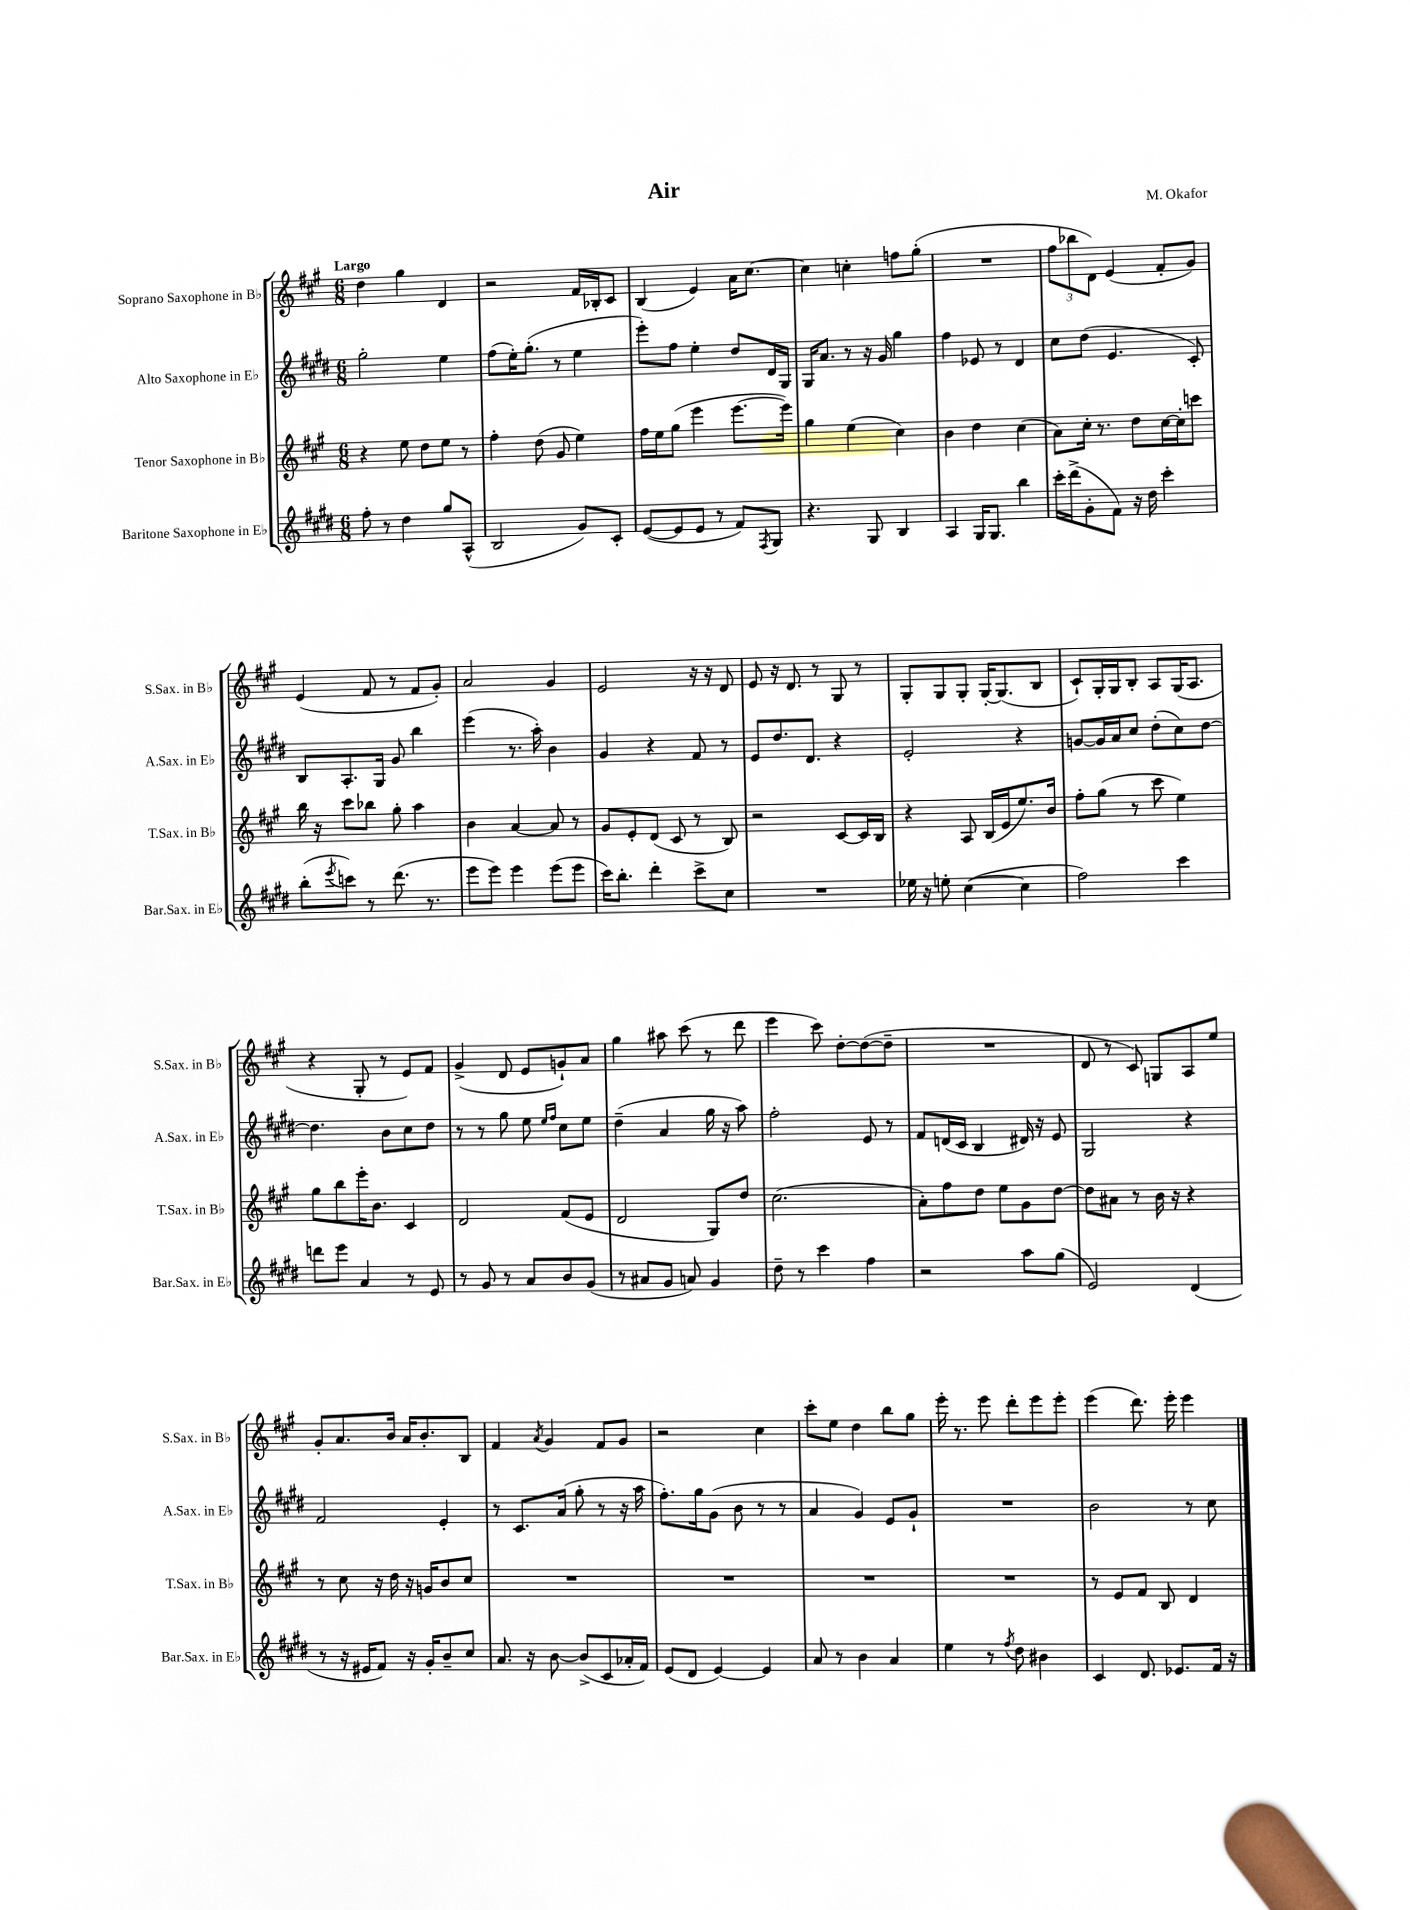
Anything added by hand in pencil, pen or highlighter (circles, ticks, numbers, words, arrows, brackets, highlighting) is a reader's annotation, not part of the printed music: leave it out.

**kern	**kern	**kern	**kern
*part4	*part3	*part2	*part1
*staff4	*staff3	*staff2	*staff1
*I"Baritone Saxophone in E♭	*I"Tenor Saxophone in B♭	*I"Alto Saxophone in E♭	*I"Soprano Saxophone in B♭
*I'Bar.Sax. in E♭	*I'T.Sax. in B♭	*I'A.Sax. in E♭	*I'S.Sax. in B♭
*clefG2	*clefG2	*clefG2	*clefG2
*k[f#c#g#d#]	*k[f#c#g#]	*k[f#c#g#d#]	*k[f#c#g#]
*M6/8	*M6/8	*M6/8	*M6/8
=1	=1	=1	=1
!	!	!	!LO:TX:a:B:t=Largo
8ff#'\	4r	2gg#'\	4dd\
8r	.	.	.
4dd#\	8ee\	.	4gg#\
.	8dd\L	.	.
8gg#/L	8ee\J	4ee\	4d/
(8A^^/J	8r	.	.
=2	=2	=2	=2
2B/	4ff#'\	(8ff#\L	2r
.	.	16ee'\K)	.
.	.	(8.gg#'\J	.
.	(8dd\	.	.
.	8g#/	8r	.
8g#/L)	4ee\)	4ee\	16f#/LL
.	.	.	16B-X'/J
8c#'/J	.	.	8c#/J
=3	=3	=3	=3
([8e/L	16ff#\LL	8eee'\L)	(4B/
.	16ee\J	.	.
8e/]	(8gg#\J	8ff#\J	.
8e/J	4eee\	4ee'\	4e/)
8r	.	.	.
8f#/L)	[8.eee\L	8dd#/L	16a\KL
.	.	.	[8.cc#\J
8qF#/	.	.	.
8G#/J	.	16d#/L	.
.	16eee\Jk])	16G#/JJ	.
=4	=4	=4	=4
4.r	4gg#\	16G#/KL	4cc#\]
.	.	8.a/J	.
.	(4ee\	8r	4ccn'\
8G#/	.	16r	.
.	.	16g#/	.
4B/	4cc#\)	4gg#\	8ffn\L
.	.	.	(8gg#'\J
=5	=5	=5	=5
4A/	4b\	4ff#\	2.r
16G#/KL	4dd\	8e-X/	.
8.G#/J	.	.	.
.	.	8r	.
4bb\	(4cc#\	4d#/	.
=6	=6	=6	=6
16ccc#'\LL	8a\L)	8cc#\L	12ff#\L
(16ddd#^\J	.	.	.
.	.	.	12bb-X\
8g#'\	16cc#'\Jk	(8dd#\J	.
.	.	.	12d\J)
.	8.r	.	.
8f#\J)	.	4.e/	(4e/
16r	8dd\L	.	.
16dd#\	.	.	.
4ccc#'\	[16cc#\L	.	8f#'/L
.	16cc#'\J]	.	.
.	8cccn\J	8c#'/)	8g#/J)
!!LO:LB:g=z
=7	=7	=7	=7
(8bb'\L	16bb\	8B/L	(4e/
.	16r	.	.
8qeee/	.	.	.
8cccn\J)	8ccc#\L	8.A'/	.
8r	8bb-X\J	.	8f#/
.	.	16G#/Jk	.
(8.ddd#\	8gg#'\	8g#/	8r
.	4aa\	4bb\	8f#/L
8.r	.	.	.
.	.	.	8g#'/J)
=8	=8	=8	=8
8eee\L	4b\	(4eee\	2a/
8eee\J)	.	.	.
4eee\	[4a/	8.r	.
.	.	16aa'\)	.
(8eee\L	8a/]	4b\	4g#/
8eee\J	8r	.	.
=9	=9	=9	=9
16ccc#\KL)	8g#/L	4g#/	2e/
8.bb'\J	.	.	.
.	8e'/	.	.
4ddd#'\	(8d/J	4r	.
.	8c#/	.	.
8ccc#^\L	8r	8f#/	16r
.	.	.	16r
8cc#\J	8B/)	8r	8d/
=10	=10	=10	=10
2.r	2r	8e/L	8e/
.	.	8.dd#/	16r
.	.	.	8.d/
.	.	8.d#/J	.
.	.	.	8r
.	[8c#/L	4r	8G#/
.	16c#/L]	.	8r
.	16B/JJ	.	.
=11	=11	=11	=11
16ee-X\	4r	2e'/	8G#'/L
16r	.	.	.
8een'\	.	.	8G#/
([4cc#\	8A/	.	8G#'/J
.	(16B/LL	.	[16G#'/KL
.	16e/J	.	(8.G#/]
4cc#\]	8.ee/)	4r	.
.	.	.	8B/J
.	16b/Jk	.	.
=12	=12	=12	=12
2ff#\)	8ff#'\L	[8gn/L	8c#`/L)
.	(8gg#\J	16g/L]	16G#'/L
.	.	16a/J	16G#/J
.	8r	8cc#/J	8B'/J
.	8ccc#\	(8dd#'\L	8A/L
4ccc#\	4ee\)	8cc#\)	(16G#/K
.	.	.	8.A/J
.	.	[8dd#\J	.
!!LO:LB:g=z
=13	=13	=13	=13
8dddn\L	8gg#\L	4.dd#\]	4r
8eee\J	8bb\	.	.
4a/	16eee'\K	.	8G#'/
.	8.b\J	.	.
.	.	8b\L	8r
8r	4c#/	8cc#\	8e/L)
8e/	.	8dd#\J	8f#/J
=14	=14	=14	=14
8r	2d/	8r	(4g#^/
8g#/	.	8r	.
8r	.	8gg#\	8d/
8a/L	.	8ee\	8e/L
.	.	16qqee/LL	.
.	.	16qqff#/JJ	.
8b/	(8f#/L	8cc#\L	8gn`/)
(8g#/J	8e/J	8ee\J	8a/J
=15	=15	=15	=15
8r	2d/	(4dd#~\	4gg#\
8a#X/L	.	.	.
8g#/J	.	4a/	8aa#X\
8an/)	.	.	(8ccc#\
4g#/	8G#/L)	16gg#\	8r
.	.	16r	.
.	8dd/J	8aa\)	8ddd\
=16	=16	=16	=16
8dd#~\	(2.cc#\	2ff#'\	4eee\
8r	.	.	.
4ccc#\	.	.	8ccc#\)
.	.	.	[8dd'\L
4ff#\	.	8e/	(8dd\_
.	.	8r	8dd~\J]
=17	=17	=17	=17
2r	8a'\L)	8f#/L	2.r
.	8ff#\	(16dn/L	.
.	.	16c#/JJ	.
.	8dd\J	4B/	.
.	8ee\L	.	.
8aa\L	8g#\	16d#X/)	.
.	.	16r	.
(8gg#\J	[8dd\J	8e/	.
=18	=18	=18	=18
2e/)	8dd\L]	2G#/	8d/
.	8a#X\J	.	8r
.	8r	.	8c#/)
.	16b\	.	8Gn/L
.	16r	.	.
(4d#/	4r	4r	8A/
.	.	.	8ee/J
!!LO:LB:g=z
=19	=19	=19	=19
8r	8r	2f#/	8g#'/L
16r	8cc#\	.	8.a/
16e#X/KL	.	.	.
8f#/J)	16r	.	.
.	16dd\	.	16b/Jk
16r	16r	.	16a/KL
16g#'/KL	16gn/KL	.	8.b'/
8b~/	8b/	4e'/	.
8cc#/J	8cc#/J	.	8B/J
=20	=20	=20	=20
8.a/	2.r	8r	4f#/
.	.	8.c#/L	.
16r	.	.	.
.	.	.	8qa/
[8b\	.	.	4g#/
.	.	(16a/Jk	.
(8b^/L]	.	8gg#'\	.
8c#/	.	8r	8f#/L
16a-X'/L	.	16r	8g#/J
16f#/JJ)	.	16aa\	.
=21	=21	=21	=21
(8e/L	2.r	8.ff#'\L)	2r
8d#/J	.	.	.
.	.	16gg#\k	.
[4e/)	.	(8g#\J	.
.	.	8b\	.
4e/]	.	8r	4cc#\
.	.	8r	.
=22	=22	=22	=22
8a/	2.r	4a/	8ccc#'\L
8r	.	.	8ee\J
4b\	.	4g#/)	4dd\
4a/	.	8e/L	8bb\L
.	.	8g#`/J	8gg#\J
=23	=23	=23	=23
4ee\	2.r	2.r	16eee'\
.	.	.	8.r
8r	.	.	8eee\
8qff#/	.	.	.
8dd#\	.	.	8ddd'\L
4b#X\	.	.	8eee\
.	.	.	8eee'\J
=24	=24	=24	=24
4c#/	8r	2b\	(4eee\
.	8e/L	.	.
8.d#/	8f#/J	.	8.ddd\)
.	8B/	.	.
8.e-X/L	.	.	16eee'\
.	4d/	8r	4eee\
16f#/Jk	.	8cc#\	.
16r	.	.	.
==	==	==	==
*-	*-	*-	*-
